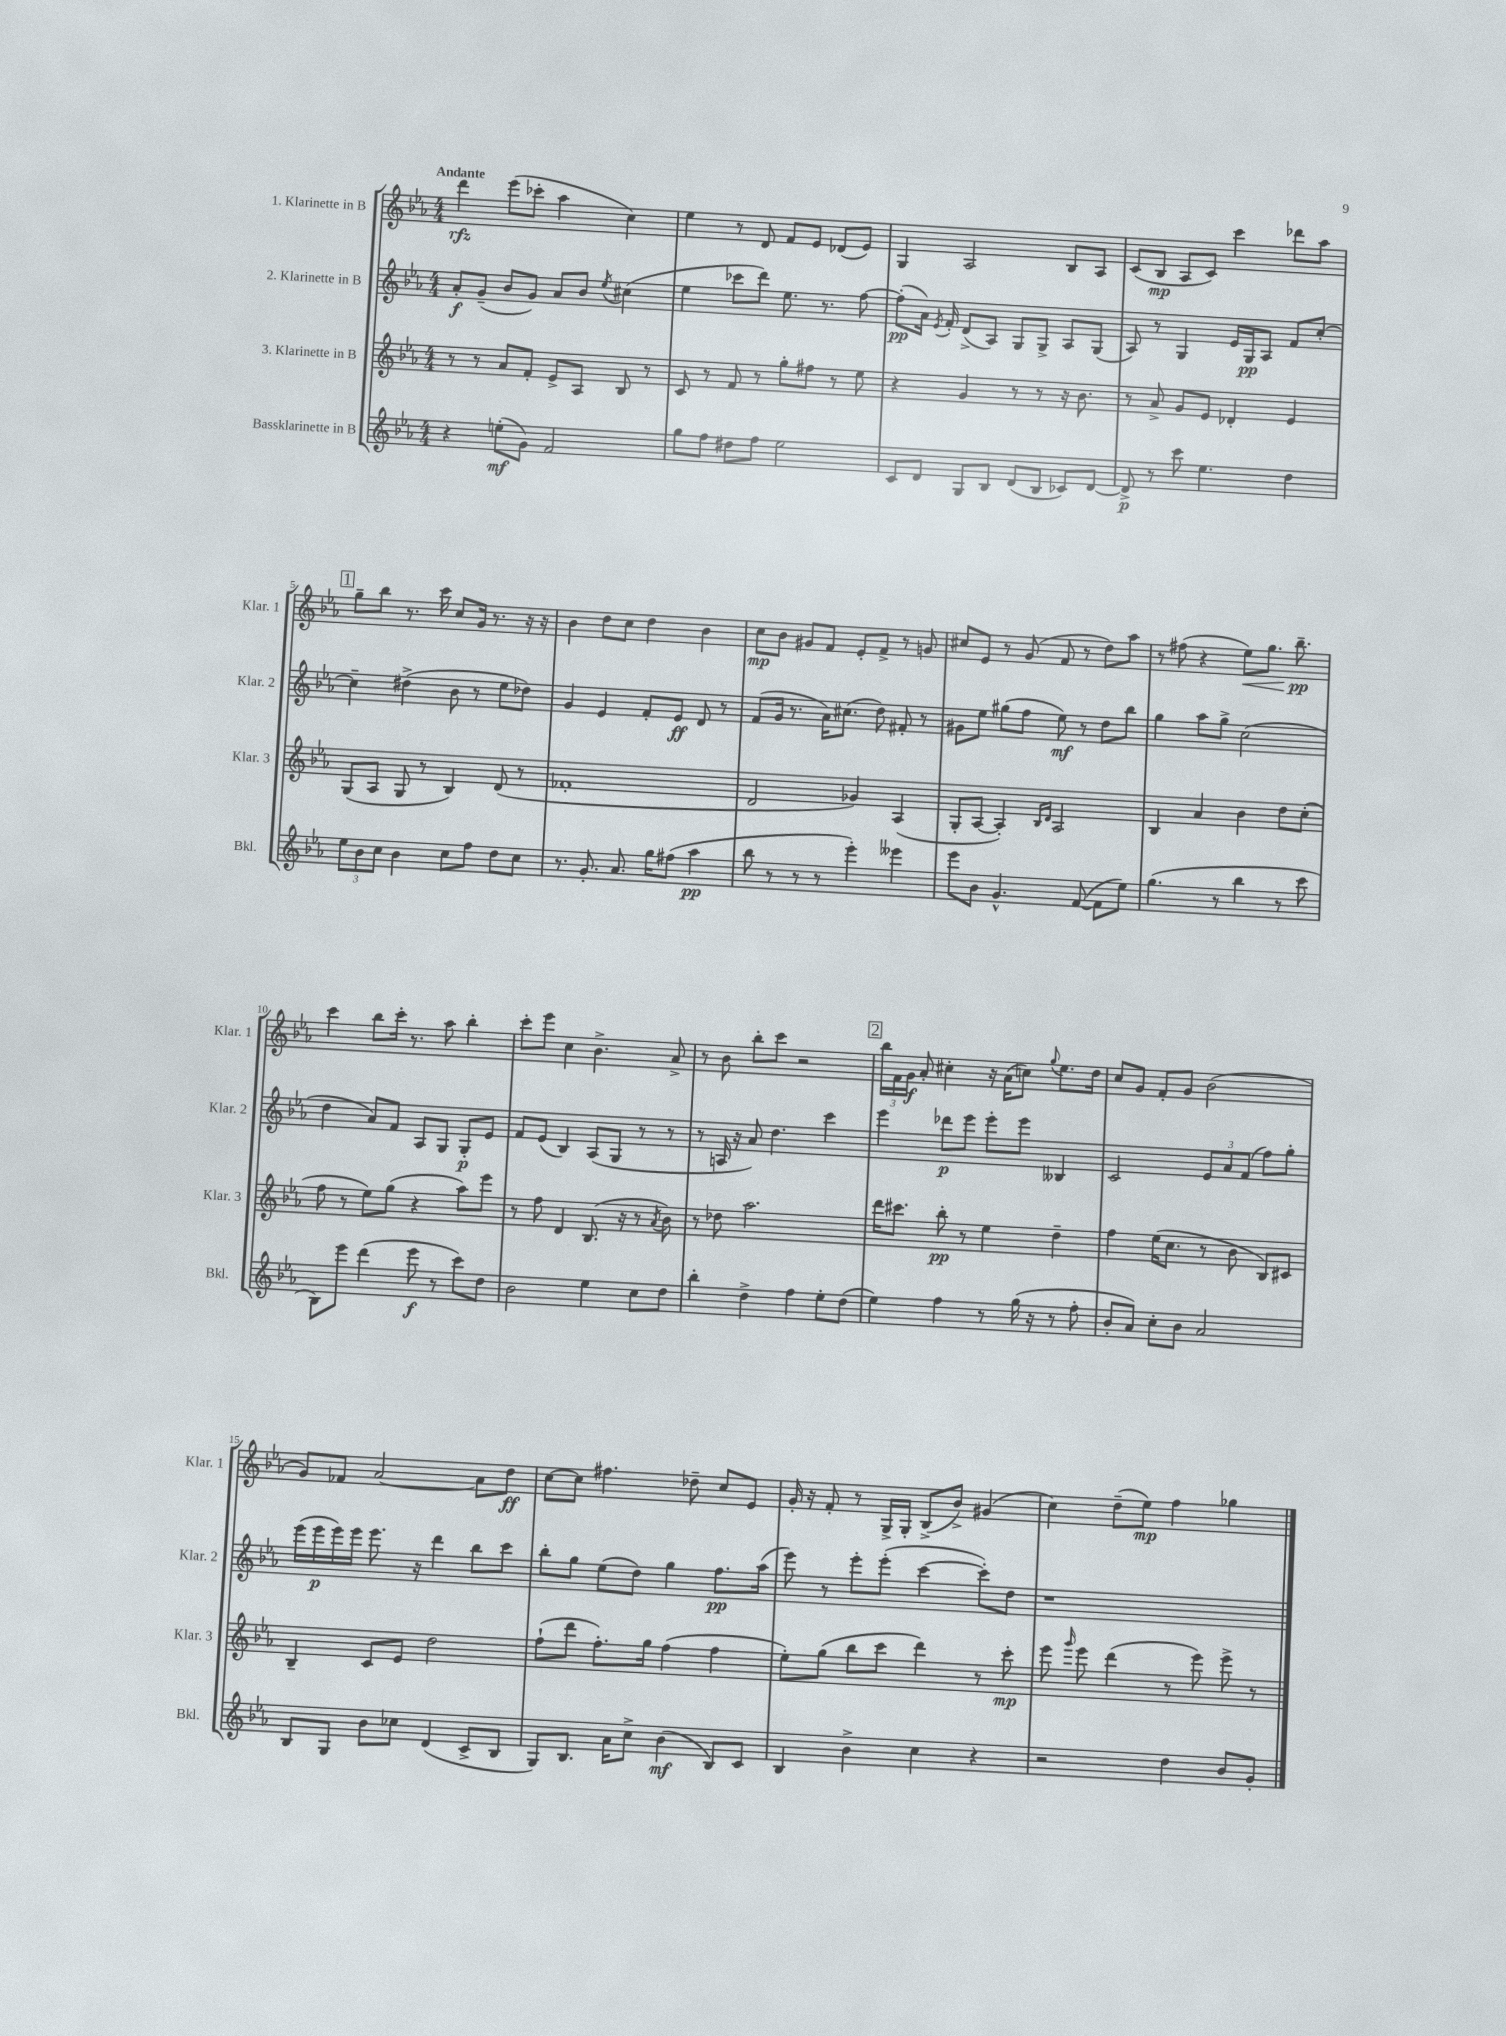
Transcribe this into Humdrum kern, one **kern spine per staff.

**kern	**dynam	**kern	**dynam	**kern	**dynam	**kern	**dynam
*part4	*part4	*part3	*part3	*part2	*part2	*part1	*part1
*staff4	*staff4	*staff3	*staff3	*staff2	*staff2	*staff1	*staff1
*I"Bassklarinette in B	*	*I"3. Klarinette in B	*	*I"2. Klarinette in B	*	*I"1. Klarinette in B	*
*I'Bkl.	*	*I'Klar. 3	*	*I'Klar. 2	*	*I'Klar. 1	*
*clefG2	*	*clefG2	*	*clefG2	*	*clefG2	*
*k[b-e-a-]	*	*k[b-e-a-]	*	*k[b-e-a-]	*	*k[b-e-a-]	*
*M4/4	*	*M4/4	*	*M4/4	*	*M4/4	*
=1	=1	=1	=1	=1	=1	=1	=1
!	!	!	!	!	!	!LO:TX:a:B:t=Andante	!
4r	.	8r	.	8a-'/L	f	4ddd\	rfz
.	.	8r	.	(8g~/J	.	.	.
(8een'\L	mf	8a-/L	.	8b-/L	.	(8eee-\L	.
8g\J)	.	8f'/J	.	8g/J)	.	8ccc-X'\J	.
2f/	.	8e-^/L	.	8a-/L	.	4aa-\	.
.	.	8A-/J	.	8b-/J	.	.	.
.	.	.	.	8qee-/	.	.	.
.	.	8B-/	.	(4cc#X\	.	4cc\)	.
.	.	8r	.	.	.	.	.
=2	=2	=2	=2	=2	=2	=2	=2
8gg\L	.	8c/	.	4ee-\	.	4ee-\	.
8ff\J	.	8r	.	.	.	.	.
8dd#X\L	.	8f/	.	8ccc-X\L	.	8r	.
8ff\J	.	8r	.	8ddd\J)	.	8d/	.
2ee-\	.	8gg'\L	.	8.ee-\	.	8f/L	.
.	.	8ff#X\J	.	.	.	8e-/J	.
.	.	.	.	8.r	.	.	.
.	.	8r	.	.	.	(8d-X/L	.
.	.	8ee-\	.	[8ff\	.	8e-/J)	.
=3	=3	=3	=3	=3	=3	=3	=3
8c/L	.	4r	.	(8ff'\L]	pp	4G/	.
8d/J	.	.	.	16a-\Jk)	.	.	.
.	.	.	.	8qe-/	.	.	.
.	.	.	.	16f'/	.	.	.
8G/L	.	4g/	.	(8d^/L	.	2A-/	.
8B-/J	.	.	.	8A-/J)	.	.	.
(8d/L	.	8r	.	8G/L	.	.	.
8B-/J	.	8r	.	8G^/J	.	.	.
8c-X/L)	.	16r	.	8A-/L	.	8B-/L	.
.	.	8.b-\	.	.	.	.	.
[8d/J	.	.	.	(8G/J	.	8A-/J	.
=4	=4	=4	=4	=4	=4	=4	=4
8d^/]	p	8r	.	8A-/)	.	(8c/L	.
8r	.	8a-^/	.	8r	.	8B-/J	mp
8ccc\	.	8g/L	.	4G/	.	8A-/L	.
4.ee-\	.	8e-/J	.	.	.	8c/J)	.
.	.	4d-X'/	.	16e-/LL	.	4ccc\	.
.	.	.	.	16G/J	pp	.	.
.	.	.	.	8A-/J	.	.	.
4dd\	.	4e-/	.	8f/L	.	8ddd-X\L	.
.	.	.	.	[8cc'/J	.	8aa-\J	.
!!LO:LB:g=z
!!LO:REH:place=s1:t=1
=5	=5	=5	=5	=5	=5	=5	=5
12ee-\L	.	(8G/L	.	4cc~\]	.	8gg~\L	.
12b-\	.	.	.	.	.	.	.
.	.	8A-/J	.	.	.	8bb-\J	.
12cc\J	.	.	.	.	.	.	.
4b-\	.	8G/	.	(4dd#X^\	.	8.r	.
.	.	8r	.	.	.	.	.
.	.	.	.	.	.	16ccc\	.
8cc\L	.	4B-/)	.	8b-\	.	8cc/L	.
8ff\J	.	.	.	8r	.	16g/Jk	.
.	.	.	.	.	.	8.r	.
8dd\L	.	(8d/	.	8ee-\L	.	.	.
8cc\J	.	8r	.	8dd-X\J)	.	16r	.
.	.	.	.	.	.	16r	.
=6	=6	=6	=6	=6	=6	=6	=6
8.r	.	1f-X'	.	4g/	.	4b-\	.
8.g'/	.	.	.	.	.	.	.
.	.	.	.	4e-/	.	8dd\L	.
8.a-/	.	.	.	.	.	8cc\J	.
.	.	.	.	8f'/L	.	4dd\	.
16gg\KL	.	.	.	.	.	.	.
(8ff#X\J	.	.	.	8e-/J	ff	.	.
4aa-\	pp	.	.	8d/	.	4b-\	.
.	.	.	.	8r	.	.	.
=7	=7	=7	=7	=7	=7	=7	=7
8bb-\	.	2d/	.	(8f/L	.	8cc\L	mp
8r	.	.	.	16g/Jk	.	8b-\J	.
.	.	.	.	8.r	.	.	.
8r	.	.	.	.	.	8g#X/L	.
8r	.	.	.	16a-\KL)	.	8f/J	.
.	.	.	.	(8.cc#X\J	.	.	.
4eee-'\)	.	4g-X/)	.	.	.	8e-'/L	.
.	.	.	.	8dd\)	.	8f^/J	.
4eee--X\	.	(4A-/	.	8f#X'/	.	8r	.
.	.	.	.	8r	.	8gn/	.
=8	=8	=8	=8	=8	=8	=8	=8
8eee-\L	.	8G'/L	.	8g#X\L	.	8cc#X/L	.
8b-\J	.	[8A-/J	.	8ee-\J	.	8e-/J	.
4.g^^/	.	4A-'/])	.	(8gg#X\L	.	8r	.
.	.	.	.	8ff\J	.	(8g/	.
.	.	16qqB-/LL	.	.	.	.	.
.	.	16qqd/JJ	.	.	.	.	.
.	.	2A-/	.	8ee-\)	mf	8f/	.
([8f/	.	.	.	8r	.	8r	.
8f\L]	.	.	.	8dd\L	.	8dd\L)	.
8ee-\J)	.	.	.	8bb-\J	.	8aa-\J	.
=9	=9	=9	=9	=9	=9	=9	=9
(4.gg\	.	4B-/	.	4gg\	.	8r	.
.	.	.	.	.	.	(8ff#X\	.
.	.	4a-/	.	8aa-\L	.	4r	.
8r	.	.	.	8gg^\J	.	.	.
!	!	!	!	!	!	!	!LO:HP:b
4bb-\	.	4b-\	.	(2cc\	.	8ee-\L)	<
.	.	.	.	.	.	8.gg\J	.
8r	.	8dd\L	.	.	.	.	.
.	.	.	.	.	.	8.bb-~\	pp
8ccc\	.	(8cc'\J	.	.	.	.	.
.	.	.	.	.	.	.	[
!!LO:LB:g=z
=10	=10	=10	=10	=10	=10	=10	=10
8B-\L)	.	8ff\	.	4dd\	.	4ccc\	.
8eee-\J	.	8r	.	.	.	.	.
(4ddd\	.	8ee-\L)	.	8a-/L)	.	8bb-\L	.
.	.	(8gg\J	.	8f/J	.	16ccc'\Jk	.
.	.	.	.	.	.	8.r	.
8eee-\	f	4r	.	8A-/L	.	.	.
8r	.	.	.	8G/J	.	8aa-\	.
8ccc\L)	.	8aa-\L)	.	8G'/L	p	4bb-'\	.
8dd\J	.	8eee-\J	.	8e-/J	.	.	.
=11	=11	=11	=11	=11	=11	=11	=11
2b-\	.	8r	.	8f/L	.	8ccc'\L	.
.	.	8ff\	.	(8e-/J	.	8eee-\J	.
.	.	4d/	.	4B-/)	.	4cc\	.
4ee-\	.	(8.B-/	.	(8A-/L	.	4.b-^\	.
.	.	.	.	8G/J	.	.	.
.	.	16r	.	.	.	.	.
8cc\L	.	8r	.	8r	.	.	.
.	.	8qa-/	.	.	.	.	.
8dd\J	.	8b-\)	.	8r	.	8a-^/	.
=12	=12	=12	=12	=12	=12	=12	=12
4bb-'\	.	8r	.	8r	.	8r	.
.	.	8dd-X\	.	16An/	.	8b-\	.
.	.	.	.	16r	.	.	.
4dd^\	.	2.aa-\	.	8a-/)	.	8bb-'\L	.
.	.	.	.	4.dd\	.	8ccc\J	.
4ff\	.	.	.	.	.	2r	.
8ee-'\L	.	.	.	4ccc\	.	.	.
(8dd\J	.	.	.	.	.	.	.
!!LO:REH:place=s1:t=2
=13	=13	=13	=13	=13	=13	=13	=13
4ee-\)	.	16ddd\KL	.	4eee-\	.	24bb-\LL	.
.	.	.	.	.	.	24f\	.
.	.	8.ccc#X\J	.	.	.	.	.
.	.	.	.	.	.	24g\JJ	f
.	.	.	.	.	.	8a-'/	.
4ff\	.	8bb-'\	pp	8ddd-X\L	p	4cc#X'\	.
.	.	8r	.	8eee-\J	.	.	.
8r	.	4ee-\	.	8eee-'\L	.	16r	.
.	.	.	.	.	.	(16a-\KL	.
(16gg\	.	.	.	8eee-\J	.	8ccn\J)	.
16r	.	.	.	.	.	.	.
.	.	.	.	.	.	8qqgg/	.
8r	.	4dd~\	.	4B--X/	.	8.ee-\L	.
8ff'\	.	.	.	.	.	.	.
.	.	.	.	.	.	16dd\Jk	.
=14	=14	=14	=14	=14	=14	=14	=14
8b-'/L	.	4ff\	.	2c/	.	8cc/L	.
8a-/J)	.	.	.	.	.	8g/J	.
8cc'\L	.	(16ee-\KL	.	.	.	8f'/L	.
.	.	8.cc\J	.	.	.	.	.
8b-\J	.	.	.	.	.	8g/J	.
2a-/	.	8r	.	12e-/L	.	(2b-\	.
.	.	.	.	12a-/	.	.	.
.	.	8b-\	.	.	.	.	.
.	.	.	.	(12f/J	.	.	.
.	.	8B-/L)	.	8ff\L)	.	.	.
.	.	8c#X/J	.	8gg'\J	.	.	.
!!LO:LB:g=z
=15	=15	=15	=15	=15	=15	=15	=15
8B-/L	.	4B-~/	.	(16eee-\LL	.	8g/L)	.
.	.	.	.	16eee-\	p	.	.
8G/J	.	.	.	16eee-\)	.	8f-X/J	.
.	.	.	.	16eee-\JJ	.	.	.
8b-\L	.	8c/L	.	8.eee-\	.	[2a-/	.
8cc-X\J	.	8e-/J	.	.	.	.	.
.	.	.	.	16r	.	.	.
(4d/	.	2dd\	.	4ddd\	.	.	.
8c^/L	.	.	.	8bb-\L	.	8a-\L]	.
8B-/J	.	.	.	8ccc\J	.	8dd\J	ff
=16	=16	=16	=16	=16	=16	=16	=16
8G/L)	.	(8ff`\L	.	8bb-'\L	.	[8cc\L	.
8.B-/J	.	8ddd\J	.	8gg\J	.	8cc\J]	.
.	.	8.ff'\L)	.	(8ee-\L	.	4.ff#X\	.
16a-\KL	.	.	.	.	.	.	.
8cc^\J	.	.	.	8dd\J)	.	.	.
.	.	16gg\Jk	.	.	.	.	.
(4b-\	mf	(4ff\	.	4gg\	.	.	.
.	.	.	.	.	.	8dd-X~\	.
8B-/L)	.	4ff\	.	8.ff\L	pp	8cc/L	.
8c/J	.	.	.	.	.	8e-/J	.
.	.	.	.	(16aa-\Jk	.	.	.
=17	=17	=17	=17	=17	=17	=17	=17
4B-/	.	8ee-'\L)	.	8eee-\)	.	16g'/	.
.	.	.	.	.	.	16r	.
.	.	(8gg\J	.	8r	.	8f'/	.
4b-^\	.	8bb-\L	.	8eee-'\L	.	8r	.
.	.	8ccc\J	.	(8eee-'\J	.	16G^/LL	.
.	.	.	.	.	.	16G'/JJ	.
4cc\	.	4ddd\)	.	[4ccc\	.	(8B-^/L	.
.	.	.	.	.	.	8b-^/J)	.
4r	.	8r	.	8ccc'\L])	.	(4g#X/	.
.	.	8ccc'\	mp	8dd\J	.	.	.
=18	=18	=18	=18	=18	=18	=18	=18
2r	.	8eee-\	.	1r	.	4cc\)	.
.	.	16qqggg/	.	.	.	.	.
.	.	8eee-\	.	.	.	.	.
.	.	(4ddd\	.	.	.	(8dd~\L	.
.	.	.	.	.	.	8ee-\J)	mp
4dd\	.	8r	.	.	.	4ff\	.
.	.	8eee-\)	.	.	.	.	.
8b-/L	.	8eee-^\	.	.	.	4gg-X\	.
8g'/J	.	8r	.	.	.	.	.
==	==	==	==	==	==	==	==
*-	*-	*-	*-	*-	*-	*-	*-
